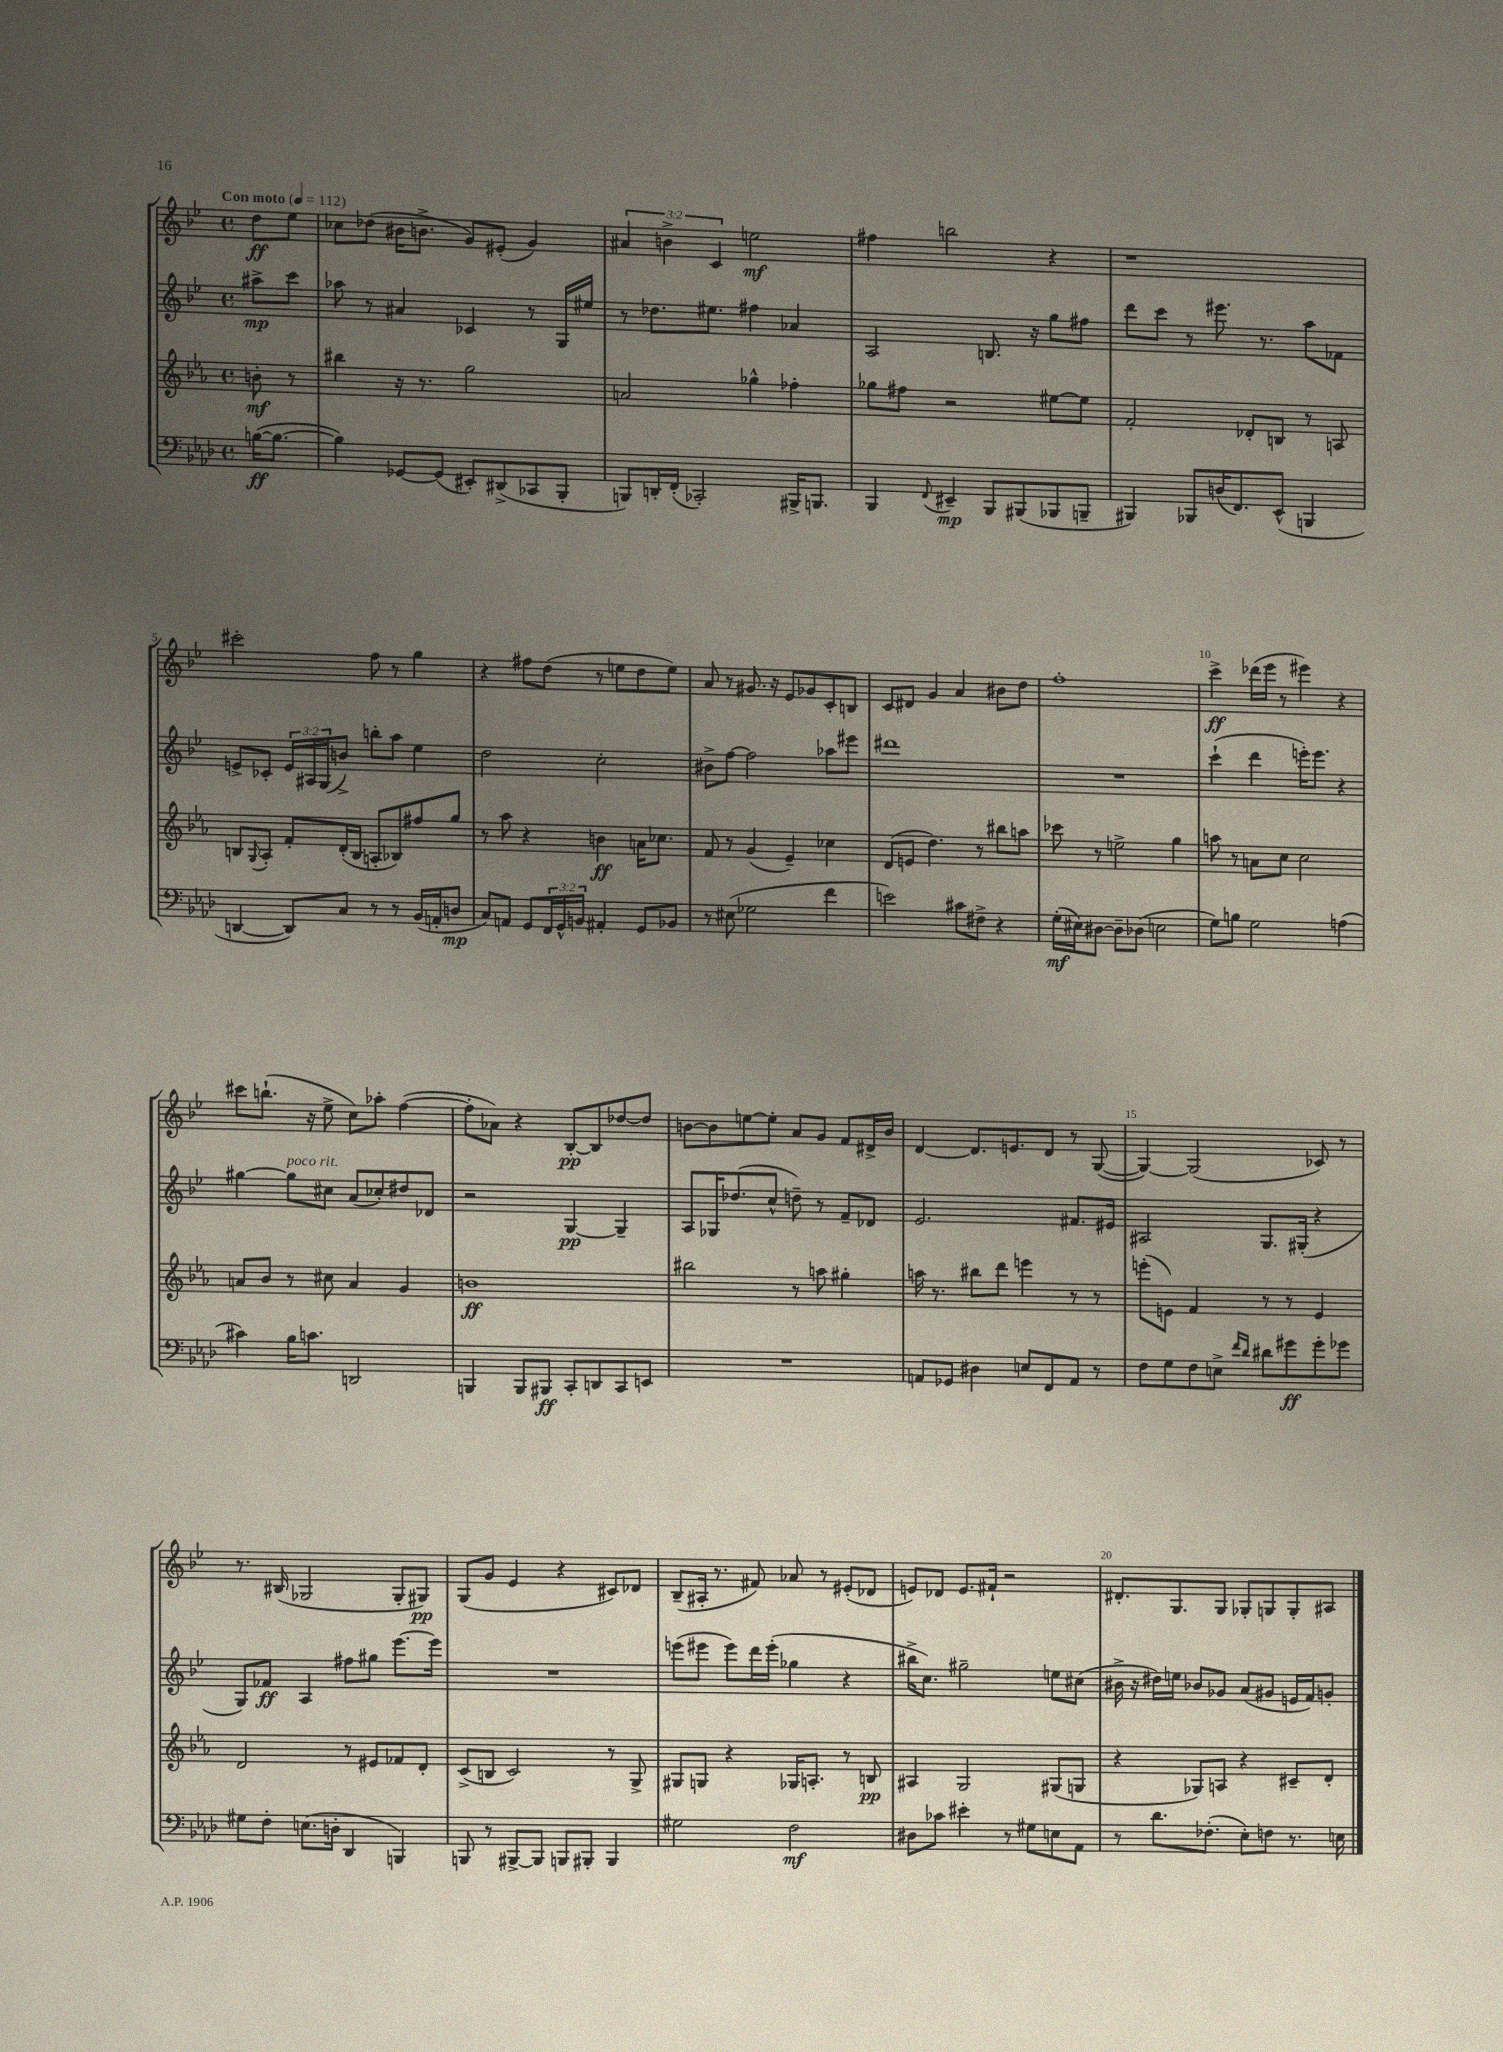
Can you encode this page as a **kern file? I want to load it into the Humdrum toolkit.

**kern	**dynam	**kern	**dynam	**kern	**dynam	**kern	**dynam
*part4	*part4	*part3	*part3	*part2	*part2	*part1	*part1
*staff4	*staff4	*staff3	*staff3	*staff2	*staff2	*staff1	*staff1
*clefF4	*	*clefG2	*	*clefG2	*	*clefG2	*
*k[b-e-a-d-]	*	*k[b-e-a-]	*	*k[b-e-]	*	*k[b-e-]	*
*M4/4	*	*M4/4	*	*M4/4	*	*M4/4	*
*met(c)	*	*met(c)	*	*met(c)	*	*met(c)	*
*MM112	*	*MM112	*	*MM112	*	*MM112	*
=	=	=	=	=	=	=	=
!	!	!	!	!	!	!LO:TX:a:B:t=Con moto	!
([16Bn\KL	ff	8bn'\	mf	8aa#X^\L	mp	8dd\L	ff
8.B\J_	.	.	.	.	.	.	.
.	.	8r	.	8ccc\J	.	8ee-\J	.
=1	=1	=1	=1	=1	=1	=1	=1
4B\])	.	4bb#X\	.	8aa-X\	.	8cc-X\L	.
.	.	.	.	8r	.	(8dd-X\J	.
[8GG-X/L	.	16r	.	4a#X/	.	16b#X\KL	.
.	.	8.r	.	.	.	8.bn^\J	.
(8GG-/J]	.	.	.	.	.	.	.
8EE#X'/L)	.	2gg\	.	4c-X/	.	8g/L)	.
(8DD#X^/	.	.	.	.	.	(8e#X'/J	.
8CC-X/	.	.	.	8r	.	4g/)	.
8BBB-'/J	.	.	.	16G/LL	.	.	.
.	.	.	.	16ee#X/JJ	.	.	.
=2	=2	=2	=2	=2	=2	=2	=2
8BBBn/L)	.	2an/	.	8r	.	6a#X/	.
16DDn'/L	.	.	.	8.dd-X\L	.	.	.
.	.	.	.	.	.	6bn^\	.
(16FF'/JJ	.	.	.	.	.	.	.
2CC-X'/)	.	.	.	.	.	.	.
.	.	.	.	8.ee#X\J	.	.	.
.	.	.	.	.	.	6c/	.
.	.	4gg-X^^\	.	4ff#X\	.	2een\	mf
16BBB#X^/KL	.	4ff-X'\	.	4a-X/	.	.	.
8.BBBn/J	.	.	.	.	.	.	.
=3	=3	=3	=3	=3	=3	=3	=3
4BBB-/	.	8gg-X\L	.	2A/	.	4ff#X\	.
.	.	8ff#X\J	.	.	.	.	.
8qqFF/	.	.	.	.	.	.	.
4EE#X~/	mp	2r	.	.	.	2bbn\	.
8BBB-/L	.	.	.	8.Bn/	.	.	.
(8BBB#X/	.	.	.	.	.	.	.
.	.	.	.	16r	.	.	.
8BBB-X/	.	[8ee#X\L	.	8gg\L	.	4r	.
8BBBn~/J	.	8ee#\J]	.	8ff#X\J	.	.	.
=4	=4	=4	=4	=4	=4	=4	=4
4BBB#X/)	.	2f'/	.	8ddd\L	.	1r	.
.	.	.	.	8ccc\J	.	.	.
8BBB-X/L	.	.	.	8r	.	.	.
(16Dn/K	.	.	.	8.eee#X\	.	.	.
8.FF/)	.	.	.	.	.	.	.
.	.	8d-X'/L	.	.	.	.	.
.	.	.	.	8.r	.	.	.
(8EE-^^/J	.	8Bn/J	.	.	.	.	.
4BBBn/	.	8r	.	8aa\L	.	.	.
.	.	8An/	.	8f-X\J	.	.	.
!!LO:LB:g=z
=5	=5	=5	=5	=5	=5	=5	=5
[4DDn/	.	8Bn/L	.	8en^/L	.	2ccc#X'\	.
.	.	8qqG/	.	.	.	.	.
.	.	8A-'/J	.	8c-X'/J	.	.	.
8DD/L])	.	8f'/L	.	24e/LL	.	.	.
.	.	.	.	24A#X/	.	.	.
.	.	.	.	(24G/J	.	.	.
8C/J	.	(16d'/L	.	8bn^/J)	.	.	.
.	.	16B/JJ	.	.	.	.	.
8r	.	8An'/L	.	8bbn'\L	.	8ff\	.
8r	.	8B-X/)	.	8aa\J	.	8r	.
(16BB-/LL	.	8ff#X/	.	4ee-\	.	4gg\	.
16AAn'/J	.	.	.	.	.	.	.
8Dn/J	mp	8gg/J	.	.	.	.	.
=6	=6	=6	=6	=6	=6	=6	=6
8C/L)	.	8r	.	2dd\	.	4r	.
8AAn/J	.	8aa-\	.	.	.	.	.
8GG/L	.	4r	.	.	.	8ff#X\L	.
24FF/L	.	.	.	.	.	(8dd\J	.
24GG^^/	.	.	.	.	.	.	.
24BBn/JJ	.	.	.	.	.	.	.
4AA#X'/	.	4bn\	ff	2cc'\	.	8r	.
.	.	.	.	.	.	8een\L	.
8GG/L	.	16an\KL	.	.	.	8dd\	.
.	.	8.cc-X\J	.	.	.	.	.
8BB-X/J	.	.	.	.	.	8ee\J)	.
=7	=7	=7	=7	=7	=7	=7	=7
8r	.	8f/	.	8b#X^\L	.	8a/	.
(8E#X\	.	8r	.	[8ff\J	.	8r	.
2G-X\	.	(4g/	.	2ff\]	.	8.g#X/	.
.	.	.	.	.	.	16r	.
.	.	4e-~/)	.	.	.	8e-/L	.
.	.	.	.	.	.	8g-X/	.
4f\	.	4cc-X\	.	8aa-X\L	.	8c'/	.
.	.	.	.	8eee#X\J	.	8Bn/J	.
=8	=8	=8	=8	=8	=8	=8	=8
2en\)	.	(8d/L	.	1ddd#X	.	8c/L	.
.	.	8en/J	.	.	.	8d#X/J	.
.	.	4.dd\)	.	.	.	4g/	.
8c#X\L	.	.	.	.	.	4a/	.
8F#X^\J	.	8r	.	.	.	.	.
4r	.	8bb#X\L	.	.	.	8b#X\L	.
.	.	8aan\J	.	.	.	8dd\J	.
=9	=9	=9	=9	=9	=9	=9	=9
(16G'\LL	mf	8ccc-X\	.	1r	.	1ff'	.
16E#X\J)	.	.	.	.	.	.	.
[8D#X\J	.	8r	.	.	.	.	.
8D#~\L]	.	2een^\	.	.	.	.	.
(8D-X\J	.	.	.	.	.	.	.
2En\	.	.	.	.	.	.	.
.	.	4gg\	.	.	.	.	.
=10	=10	=10	=10	=10	=10	=10	=10
8G\L)	.	8aan\	.	(4ccc`\	.	4ccc^\	ff
8Bn\J	.	8r	.	.	.	.	.
2G\	.	8an\L	.	4ddd\	.	(16ddd-X\LL	.
.	.	.	.	.	.	16eee-\JJ	.
.	.	8cc\J	.	.	.	8r	.
.	.	2cc\	.	16eeen'\KL)	.	4eee#X\)	.
.	.	.	.	8.eee\J	.	.	.
(4An\	.	.	.	4r	.	4r	.
!!LO:LB:g=z
=11	=11	=11	=11	=11	=11	=11	=11
4c#X\)	.	8an/L	.	[4gg#X\	.	8ccc#X\L	.
.	.	8b-/J	.	.	.	(8.bbn`\J	.
!	!	!	!	!LO:TX:a:i:t=poco rit.	!	!	!
16B-\KL	.	8r	.	8gg#\L]	.	.	.
8.cn\J	.	.	.	.	.	16r	.
.	.	8cc#X\	.	8cc#X\J	.	8ee-^\	.
2DDn/	.	4a/	.	(8a/L	.	8cc\L)	.
.	.	.	.	8cc-X'/)	.	8aa-X'\J	.
.	.	4g/	.	8dd#X/	.	([4ff\	.
.	.	.	.	8d-X/J	.	.	.
=12	=12	=12	=12	=12	=12	=12	=12
4BBBn/	.	1bn	ff	2r	.	8ff'\L]	.
.	.	.	.	.	.	8a-X\J)	.
8BBB/L	.	.	.	.	.	4r	.
8BBB#X/J	ff	.	.	.	.	.	.
8CC'/L	.	.	.	[4G/	pp	[8B-'/L	pp
8DDn/	.	.	.	.	.	8B-/]	.
8CC/	.	.	.	4G~/]	.	[8dd-X/	.
8EEn/J	.	.	.	.	.	8dd-/J]	.
=13	=13	=13	=13	=13	=13	=13	=13
1r	.	2bb#X\	.	8A/L	.	[8bn\L	.
.	.	.	.	16G-X/K	.	8b\]	.
.	.	.	.	(8.dd-X/	.	.	.
.	.	.	.	.	.	[8een\	.
.	.	.	.	8cc^^/J	.	8ee'\J]	.
.	.	8r	.	8ddn~\)	.	8a/L	.
.	.	8aan\	.	8r	.	8g/J	.
.	.	4gg#X'\	.	8f~/L	.	8f/L	.
.	.	.	.	8d-X/J	.	16d#X^/L	.
.	.	.	.	.	.	16b/JJ	.
=14	=14	=14	=14	=14	=14	=14	=14
8AAn/L	.	16aan\	.	2.e-/	.	[4d/	.
.	.	8.r	.	.	.	.	.
8GG-X/J	.	.	.	.	.	.	.
4D#X\	.	8bb#X\L	.	.	.	8.d/L]	.
.	.	8ddd\J	.	.	.	.	.
.	.	.	.	.	.	8.en/	.
8En/L	.	4eeen\	.	.	.	.	.
8FF/	.	.	.	.	.	8d/J	.
8AA/J	.	8r	.	8.f#X/L	.	8r	.
8r	.	8r	.	.	.	([8G/	.
.	.	.	.	16e#X/Jk	.	.	.
=15	=15	=15	=15	=15	=15	=15	=15
8F\L	.	(8eeen'\L	.	2A#X/	.	4G/_)	.
8G\	.	8en\J)	.	.	.	.	.
8F\	.	4f/	.	.	.	(2G/]	.
8En^\J	.	.	.	.	.	.	.
16qqf/LL	.	.	.	.	.	.	.
16qqd-/JJ	.	.	.	.	.	.	.
8d#X\L	.	8r	.	8.G/L	.	.	.
8g#X\	ff	8r	.	.	.	.	.
.	.	.	.	(16G#X'/Jk	.	.	.
8g#'\	.	4e/	.	4r	.	8c-X/)	.
8g-X\J	.	.	.	.	.	8r	.
!!LO:LB:g=z
=16	=16	=16	=16	=16	=16	=16	=16
8G#X\L	.	2d/	.	8G/L)	.	8.r	.
8F'\J	.	.	.	8f-X/J	ff	.	.
.	.	.	.	.	.	(16B#X/	.
(8.En\L	.	.	.	4A/	.	2G-X/	.
16Dn'\Jk	.	.	.	.	.	.	.
4DD-/	.	8r	.	8ff#X\L	.	.	.
.	.	8e#X/L	.	8gg#X\J	.	.	.
4BBBn/)	.	8f-X/	.	[8.eee-\L	.	8G-'/L	.
.	.	8d'/J	.	.	.	8G#X/J)	pp
.	.	.	.	16eee-\Jk]	.	.	.
=17	=17	=17	=17	=17	=17	=17	=17
8BBBn/	.	(8c^/L	.	1r	.	(8G/L	.
8r	.	8Bn/J	.	.	.	8g/J	.
[8BBB#X^/L	.	2c/)	.	.	.	4e-/	.
8BBB#/J]	.	.	.	.	.	.	.
8BBBn/L	.	.	.	.	.	4r	.
8BBB#X'/J	.	.	.	.	.	.	.
4BBB#/	.	8r	.	.	.	8c#X/L)	.
.	.	8G^/	.	.	.	8d-X/J	.
=18	=18	=18	=18	=18	=18	=18	=18
2G#X\	.	8G#X/L	.	(8eeen\L	.	(8B-~/L	.
.	.	8Gn/J	.	8eee#X\J	.	16A#X'/Jk	.
.	.	.	.	.	.	8.r	.
.	.	4r	.	8eee#\L)	.	.	.
.	.	.	.	16ddd\L	.	8f#X/)	.
.	.	.	.	(16eee#'\JJ	.	.	.
2F\	mf	16G-X/KL	.	4gg-X\	.	8a-X/	.
.	.	8.An'/J	.	.	.	.	.
.	.	.	.	.	.	8r	.
.	.	8r	.	4r	.	(8e#X'/L	.
.	.	8Bn/	pp	.	.	8d-X/J	.
=19	=19	=19	=19	=19	=19	=19	=19
8D#X\L	.	4A#X/	.	16bb#X^\KL	.	8en/L)	.
.	.	.	.	8.cc\J)	.	.	.
8c-X\J	.	.	.	.	.	8d-X/J	.
4e#X'\	.	2G/	.	2gg#X~\	.	8.e/L	.
.	.	.	.	.	.	16f#X`/Jk	.
8r	.	.	.	.	.	2r	.
8G#X\L	.	.	.	.	.	.	.
8En\	.	(8G#X/L	.	8een\L	.	.	.
8AA-\J	.	8Gn/J	.	(8cc#X\J	.	.	.
=20	=20	=20	=20	=20	=20	=20	=20
8r	.	4r	.	16b#X^\	.	8.d#X'/L	.
.	.	.	.	16r	.	.	.
8.d-\L	.	.	.	16dd#X\LL)	.	.	.
.	.	.	.	16een\JJ	.	8.G/	.
.	.	8G-X/L)	.	8b-X/L	.	.	.
(8.F-X'\J	.	.	.	.	.	.	.
.	.	8An/J	.	8g-X/J	.	8G/J	.
8E-'\L)	.	4r	.	(8a/L	.	8G-X'/L	.
8Fn\J	.	.	.	8g#X/J	.	8Gn/	.
8.r	.	8c#X~/L	.	16en/LL	.	8G'/	.
.	.	.	.	16f/J)	.	.	.
.	.	8d'/J	.	8gn'/J	.	8A#X/J	.
16En\	.	.	.	.	.	.	.
==	==	==	==	==	==	==	==
*-	*-	*-	*-	*-	*-	*-	*-
